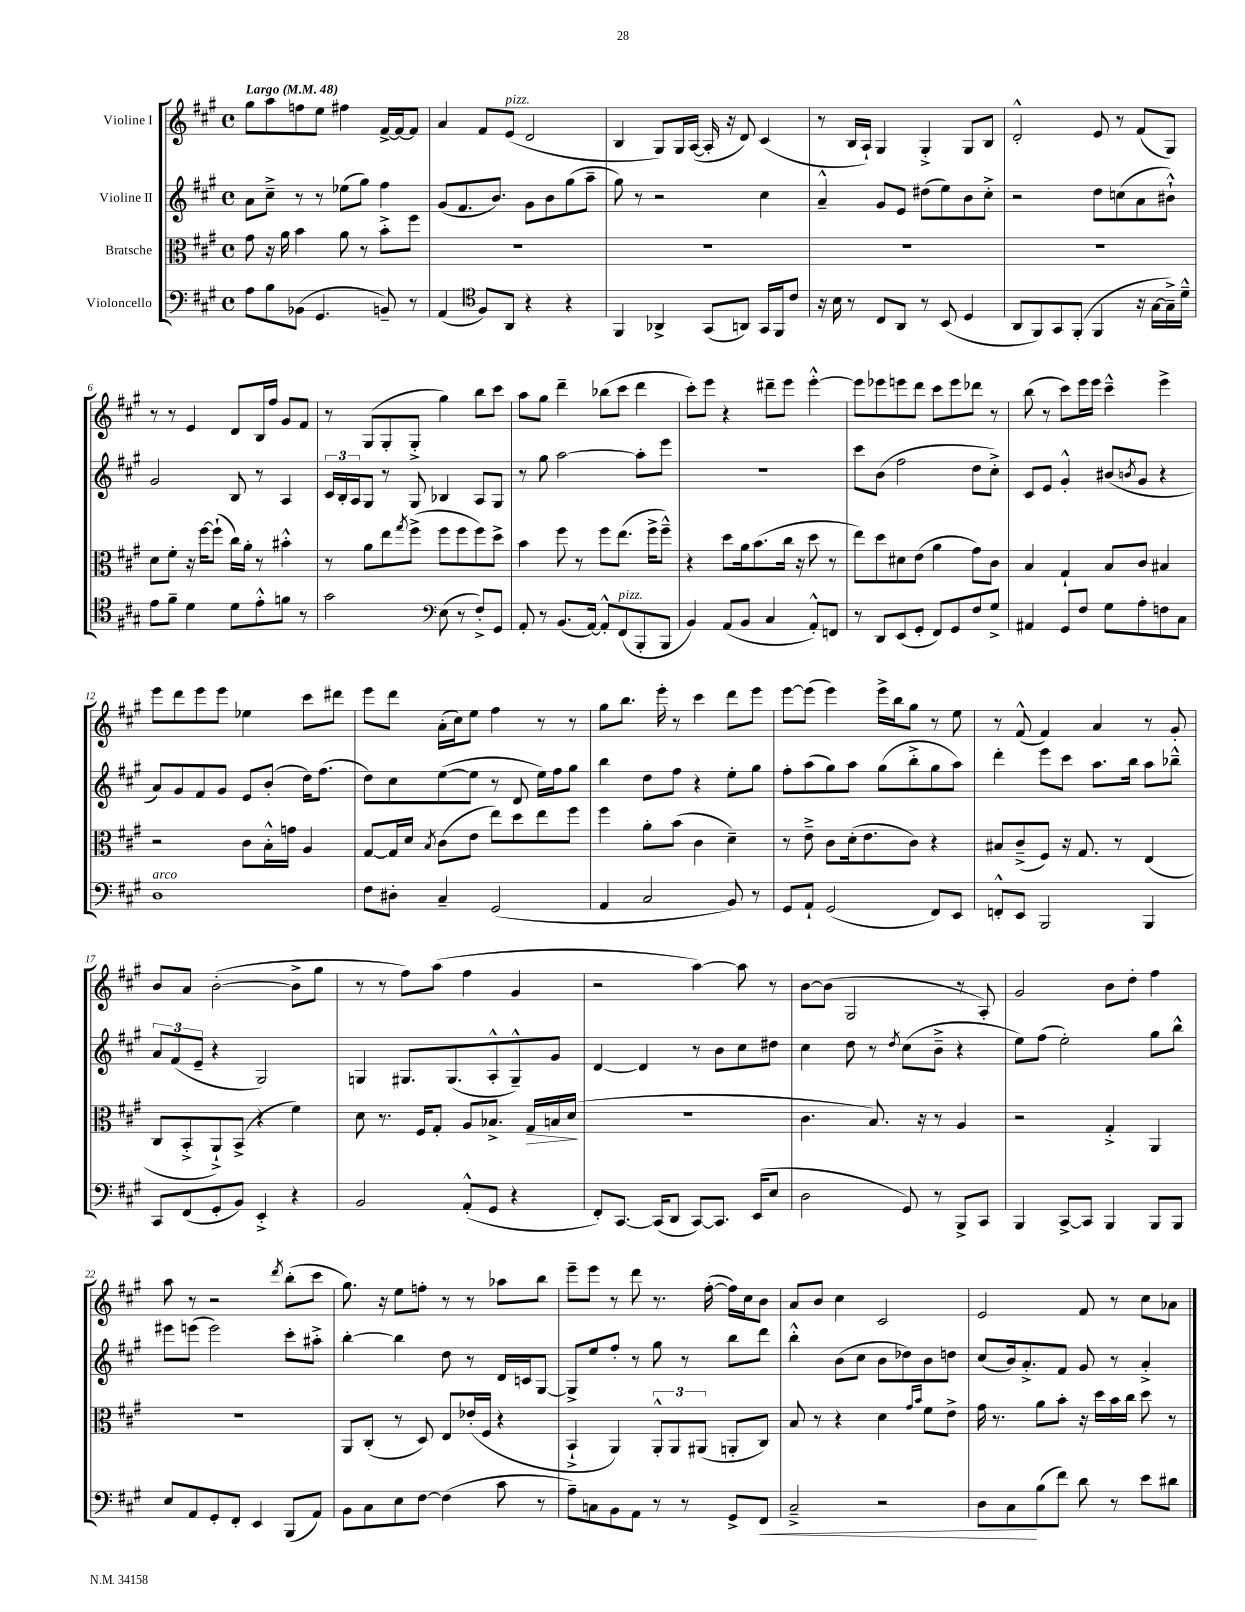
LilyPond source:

<<
\new StaffGroup <<
\new Staff = "s0" \with { instrumentName = "Violine I" } {
    \clef treble \key a \major \defaultTimeSignature \time 4/4 \tempo "Largo" 4 = 48
    gis''8 a''8 f''8 e''8 fis''4 fis'16~-> fis'16~ fis'8 |
    a'4 fis'8 e'8^\markup { \italic "pizz." }( d'2 |
    b4 gis8) gis16 a16~( a16-. r16 d'8) cis'4( |
    r8 b16 a16-!) gis4 gis4-.-> gis8 b8 |
    d'2-.-^ e'8 r8 fis'8( gis8) |
    r8 r8 e'4 d'8 b16 fis''16 gis'8 fis'8 |
    r8 gis8( gis8-. gis8-.-> gis''4) b''8 cis'''8 |
    a''8 gis''8 d'''4-- bes''8( cis'''8 d'''4 |
    cis'''8-.) e'''8 r4 dis'''8-- e'''8 e'''4~-.-^ |
    e'''8 ees'''8 e'''8 d'''8 cis'''8 e'''8 des'''8 r8 |
    b''8( r8 cis'''8) e'''16 e'''16 cis'''4---^ e'''4-> |
    e'''8 d'''8 e'''8 e'''8 ees''4 cis'''8 dis'''8 |
    e'''8 d'''8 a'16-.( cis''16) e''8 fis''4 r8 r8 |
    gis''8 b''8. e'''16-. r8 cis'''4 d'''8 e'''8 |
    e'''8~ e'''8( e'''4) e'''16-> b''16 gis''8 r8 e''8 |
    r8 fis'8-^( fis'4) a'4 r8 gis'8-. |
    b'8 a'8 b'2~-.( b'8-> gis''8 |
    r8 r8 fis''8) a''8( fis''4 gis'4 |
    r2 a''4~) a''8 r8 |
    b'8~ b'8( gis2 r8 a8-.) |
    gis'2 b'8 d''8-. fis''4 |
    a''8 r8 r2 \acciaccatura { d'''8 } b''8-.( cis'''8 |
    gis''8.) r16 e''8 f''8-. r8 r8 aes''8 b''8 |
    e'''8-- e'''8 r8 d'''8 r8. fis''16~-.( fis''16) cis''16 b'8 |
    a'8 b'8 cis''4 cis'2 |
    e'2 fis'8 r8 cis''8 aes'8 \bar "|." |
}
\new Staff = "s1" \with { instrumentName = "Violine II" } {
    \clef treble \key a \major \defaultTimeSignature \time 4/4
    a'8 cis''8---> r8 r8 ees''8( gis''8) fis''4 |
    gis'8( fis'8. b'8.) gis'8 b'8 gis''8( a''8-- |
    gis''8) r8 r2 cis''4 |
    a'4---^ gis'8 e'8 dis''8( e''8) b'8 cis''8-.-> |
    r2 d''8 c''8( a'8 bis'8-!-^) |
    gis'2 b8 r8 a4 |
    \tuplet 3/2 { cis'16 b16-. a16 } gis8 r8 gis8 bes4 a8 gis8 |
    r8 gis''8 a''2~ a''8-. e'''8 |
    R1 |
    cis'''8 b'8( fis''2 d''8 cis''8-.->) |
    cis'8 e'8 gis'4-.-^ bis'8( \acciaccatura { b'8 } gis'8 r4 |
    a'8) gis'8 fis'8 gis'8 e'8 b'8-.( d''16) fis''8.( |
    d''8) cis''8 e''8~( e''8 r8 d'8 e''16) fis''16 gis''8 |
    b''4 d''8 fis''8 r4 e''8-. gis''8 |
    fis''8-. a''8( gis''8) a''8 gis''8( b''8-.-> gis''8 a''8) |
    d'''4-. e'''8 cis'''8 a''8. b''16 a''8 bes''8---^ |
    \tuplet 3/2 { a'8 fis'8( e'8-- } r4 gis2) |
    g4 gis8. gis8.( a8-.-^ gis8---^) gis'8 |
    d'4~ d'4 r8 b'8 cis''8 dis''8 |
    cis''4 d''8 r8 \acciaccatura { d''8 } cis''8( b'8---> r4 |
    e''8) fis''8( e''2-.) gis''8 b''8-^ |
    eis'''8 e'''8( e'''2) cis'''8-. ais''8-.-> |
    b''4~-. b''4 d''8 r8 d'16 c'16 gis8~ |
    gis8-> e''8 fis''8-. r8 gis''8 r8 b''8 d'''8 |
    b''4-.-^ b'8( cis''8 b'8 des''8) b'8 d''8 |
    cis''8( b'16) a'8.-.-> fis'8 gis'8 r8 a'4-.-> \bar "|." |
}
\new Staff = "s2" \with { instrumentName = "Bratsche" } {
    \clef alto \key a \major \defaultTimeSignature \time 4/4
    gis'8 r16 a'16 b'4 a'8 r8 b'8-.-> fis''8 |
    R1 |
    R1 |
    R1 |
    R1 |
    d'8 fis'8-. r16 fis''16~ fis''8-!( cis''16) a'16-. r8 bis'4-.-^ |
    r8 a'8 e''8 \acciaccatura { gis''8 } fis''8->( fis''8 fis''8 fis''8) d''8-> |
    b'4 fis''8 r8 fis''8 e''8.( fis''16-> fis''8---^) |
    r4 d''8 a'16 b'8.( cis''16 r16 d''8 r8 |
    e''8) d''8 dis'8 e'8( a'4 gis'8) cis'8 |
    b4 gis4-! b8 cis'8 bis4 |
    r2 cis'8 b16-.-^ g'16 a4 |
    gis8~ gis16 d'16 \acciaccatura { b8 } cis'8( e'8 e''8) d''8 e''8 fis''8 |
    fis''4 a'8-. b'8( cis'4 d'4--) |
    r8 e'8---> cis'8 d'16-.( e'8. cis'8) r4 |
    bis8 cis'8--->( fis8) r16 gis8. r8 e4( |
    cis8 b,8-.-> a,8-!->) b,8->( r4 fis'4) |
    d'8 r8. fis16 gis8-. a8 bes8.-> gis16\> b16 d'16\!( |
    R1 |
    cis'4. b8.) r16 r8 a4 |
    r2 gis4-.-> a,4 |
    R1 |
    a,8 cis8-.( r8 d8) e8 ees'16-.( fis16 r4 |
    b,4-!-> a,4) \tuplet 3/2 { a,8-.-^ a,8 ais,8( } a,8-. cis8) |
    b8 r8 r4 d'4 \grace { gis'16 b'16 } fis'8 e'8-> |
    gis'16 r8. a'8 b'8-. r16 d''16 b'16 cis''16 d''8 r8 \bar "|." |
}
\new Staff = "s3" \with { instrumentName = "Violoncello" } {
    \clef bass \key a \major \defaultTimeSignature \time 4/4
    a8 b8 bes,8( gis,4. b,8--) r8 |
    a,4( \clef tenor fis8) a,8 r4 r4 |
    fis,4 aes,4-> gis,8( a,8) gis,16 fis,16 cis'8 |
    r16 b16 r8 cis8 a,8 r8 b,8( d4 |
    a,8 fis,8) gis,8 fis,8-.( fis,4 r16 gis16~ gis16--->) d'16---^ |
    e'8 fis'8-- d'4 d'8 e'8-.-^ f'8 r8 |
    gis'2 \clef bass e8( r8 fis8-.->) gis,8 |
    a,8-. r8 b,8.( a,16~) a,8-.-^ fis,8^\markup { \italic "pizz." }( b,,8-. b,,8 |
    b,4) a,8( b,8 cis4 a,8-.-^) f,8 |
    r8 d,8 e,8( gis,8-. fis,8) gis,8 fis8 gis8-> |
    ais,4 gis,8 fis8 gis8 a8-. f8 cis8 |
    d1^\markup { \italic "arco" } |
    fis8 dis8-. cis4-- gis,2( |
    a,4 cis2 b,8) r8 |
    gis,8 a,8-! gis,2( fis,8) e,8 |
    f,8-.-^ e,8 b,,2 b,,4 |
    cis,8 fis,8( gis,8-. b,8) e,4-.-> r4 |
    b,2 a,8-.-^( gis,8 r4 |
    fis,8-.) cis,8.~ cis,16( d,8 cis,8~) cis,8. e,16( e8 |
    d2 gis,8) r8 b,,8-> cis,8 |
    b,,4 cis,8~-> cis,8 b,,4 b,,8 b,,8 |
    e8 a,8 gis,8-. fis,8-. e,4 b,,8( a,8) |
    b,8 cis8 e8 fis8~ fis4( cis'8 r8 |
    a8--) c8 b,8 a,8 r8 r8 gis,8-> fis,8\< |
    cis2---> r2 |
    d8 cis8\! b8( fis'8) d'8 r8 e'8 dis'8 \bar "|." |
}
>>
>>
